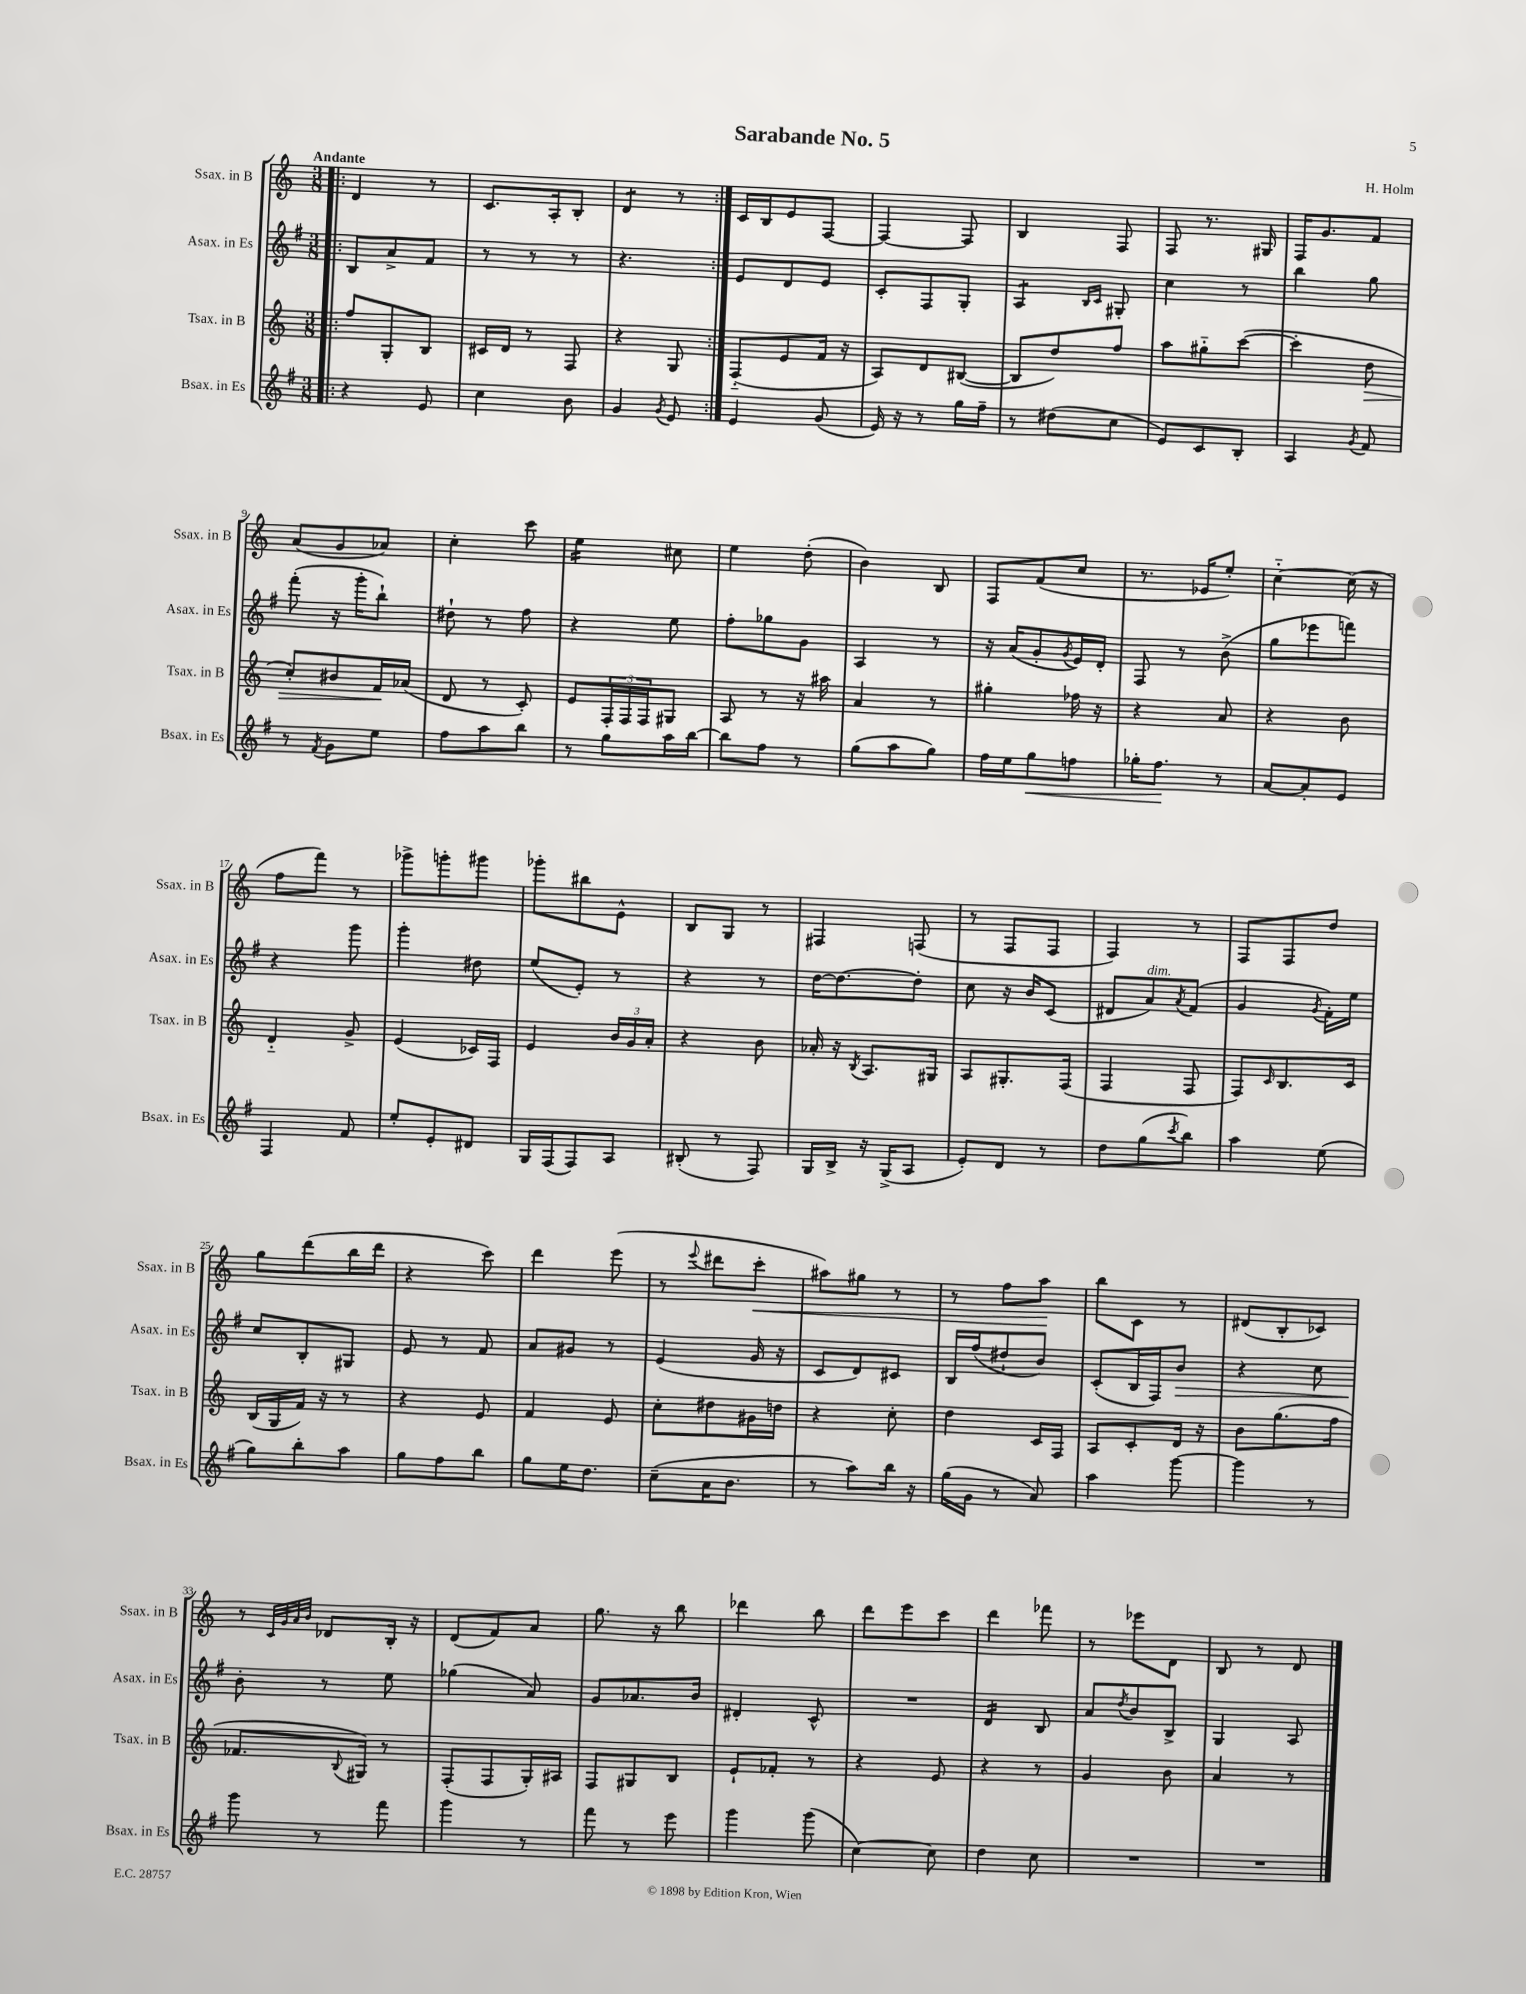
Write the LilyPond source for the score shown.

\header { title = "Sarabande No. 5" composer = "H. Holm" }
<<
\new StaffGroup <<
\new Staff = "s0" \with { instrumentName = "Ssax. in B" shortInstrumentName = "Ssax. in B" } {
    \clef treble \key c \major \numericTimeSignature \time 3/8 \tempo "Andante"
    \repeat volta 2 { \bar ".|:" d'4 r8 |
    c'8. a16-. b8-. |
    d'4:8 r8 | }
    c'16 b16 e'8 f8~ |
    f4~ f8 |
    b4 f8 |
    f8 r8. gis16 |
    f16 g'8. f'8 |
    a'8( g'8 aes'8) |
    c''4-. c'''8 |
    e''4:16 cis''8 |
    e''4 d''8-.( |
    b'4) b8 |
    f8 f'8( c''8 |
    r8. ees'16 e''8-.) |
    c''4~-_ c''16( r16 |
    f''8 f'''8) r8 |
    ges'''8-> g'''8-. gis'''8 |
    ges'''8-. bis''8 e'8-^ |
    b8 g8 r8 |
    fis4 f8( |
    r8 f8 f8 |
    f4) r8 |
    f8 f8 d''8 |
    g''8 d'''8( b''16 d'''16 |
    r4 c'''8) |
    d'''4 e'''8( |
    r8 \appoggiatura { e'''8 } dis'''8 c'''8-.\< |
    ais''8) gis''8 r8 |
    r8 f''8 a''8\! |
    b''8 c'8 r8 |
    dis'8( b8-. ces'8) |
    r8 \grace { c'32 g'32 a'32 b'32 } des'8 b16-. r16 |
    d'8( f'8) a'8 |
    g''8. r16 b''8 |
    des'''4 b''8 |
    d'''8 e'''8 c'''8 |
    d'''4 fes'''8 |
    r8 ees'''8 d'8 |
    b8 r8 d'8 \bar "|." |
}
\new Staff = "s1" \with { instrumentName = "Asax. in Es" shortInstrumentName = "Asax. in Es" } {
    \clef treble \key g \major \numericTimeSignature \time 3/8
    \repeat volta 2 { \bar ".|:" b8 a'8-> fis'8 |
    r8 r8 r8 |
    r4. | }
    e'8 d'8 e'8 |
    c'8-. fis8 g8-. |
    a4:8 \grace { b16 c'16 } gis8-. |
    c''4 r8 |
    b''4 g''8 |
    fis'''8-.( r16 g'''16-. b''8-!) |
    dis''8-! r8 fis''8 |
    r4 e''8 |
    fis''8-. ges''8 g'8 |
    a4 r8 |
    r16 a'16( g'8-. \acciaccatura { g'8 } e'16) d'16-. |
    fis8 r8 b'8->( |
    g''8 ees'''8 f'''8) |
    r4 g'''8 |
    g'''4-. dis''8 |
    e''8( e'8-.) r8 |
    r4 r8 |
    d''16~ d''8.~ d''8-. |
    c''8 r16 b'16 c'8( |
    dis'8 a'8^\markup { \italic "dim." }) \acciaccatura { a'8 } fis'8( |
    g'4 \acciaccatura { g'8 } fis'16-.) e''16 |
    c''8 b8-. gis8 |
    e'8 r8 fis'8 |
    a'8 gis'8 r8 |
    e'4( g'16 r16 |
    c'8 d'8) cis'8 |
    b16 fis''16( dis''8-! b'8) |
    c'8-.( b16 fis16) b'8\> |
    r4 c''8 |
    b'8-.\! r8 e''8 |
    ges''4( a'8) |
    g'8 aes'8. b'16 |
    dis'4-. c'8-^ |
    R4. |
    d'4:16 b8 |
    a'8 \acciaccatura { d''8 } b'8 b8-> |
    g4 a8 \bar "|." |
}
\new Staff = "s2" \with { instrumentName = "Tsax. in B" shortInstrumentName = "Tsax. in B" } {
    \clef treble \key c \major \numericTimeSignature \time 3/8
    \repeat volta 2 { \bar ".|:" f''8 g8-. b8 |
    cis'16 d'16 r8 f8 |
    r4 g8 | }
    f8-_( e'8 f'16 r16 |
    a8) d'8 bis8~( |
    bis8 d''8) f''8 |
    a''8 gis''8-_ c'''8~( |
    c'''4-. d''8\> |
    c''8-.) bis'8 f'16\! aes'16( |
    d'8 r8 c'8-.) |
    e'8 \tuplet 3/2 { f16-. f16 f16 } gis8 |
    a8 r8 r16 ais''16 |
    a'4 r8 |
    gis''4-. fes''16 r16 |
    r4 a'8 |
    r4 b'8 |
    d'4-_ g'8-> |
    e'4( ces'16) f16 |
    e'4 \tuplet 3/2 { b'16 g'16 a'16-. } |
    r4 b'8 |
    aes'16-. r16 \acciaccatura { b8 } a8. gis16 |
    a8 gis8.-. f16( |
    f4 f8 |
    f8) \grace { c'16 } b8. c'16 |
    b16( g16 f'16) r16 r8 |
    r4 e'8 |
    f'4 e'8 |
    c''8-. dis''8 gis'16 d''16 |
    r4 c''8-. |
    d''4 c'16 f16 |
    a8 c'8-. d'16 r16 |
    b'8 g''8.( f''16 |
    fes'8. \appoggiatura { b8 } gis16) r8 |
    f8-.( f8 g16-.) ais16 |
    f8 gis8 b8 |
    e'8-! fes'8-. r8 |
    r4 e'8 |
    r4 r8 |
    g'4 b'8 |
    a'4 r8 \bar "|." |
}
\new Staff = "s3" \with { instrumentName = "Bsax. in Es" shortInstrumentName = "Bsax. in Es" } {
    \clef treble \key g \major \numericTimeSignature \time 3/8
    \repeat volta 2 { \bar ".|:" r4 e'8 |
    c''4 b'8 |
    g'4 \acciaccatura { g'8 } e'8 | }
    e'4 g'8( |
    e'16) r16 r8 g''16 fis''16-- |
    r8 dis''8( c''8 |
    e'8) c'8 b8-. |
    a4 \acciaccatura { g'8 } fis'8 |
    r8 \acciaccatura { fis'8 } g'8 e''8 |
    fis''8 a''8 b''8 |
    r8 g''8 a''16 b''16~ |
    b''8 fis''8 r8 |
    g''8( a''8 g''8) |
    fis''16 e''16 g''8\< f''8 |
    ges''16-. fis''8.\! r8 |
    a'8~ a'8-. e'8 |
    fis4 fis'8 |
    e''8-. e'8-. dis'8 |
    g16 fis16( fis8) a8 |
    bis8-.( r8 fis8) |
    g16 b16-> r16 g16->( a8 |
    e'8-.) d'8 r8 |
    d''8 g''8( \acciaccatura { c'''8 } b''8) |
    a''4 e''8( |
    g''8) b''8-. a''8 |
    g''8 fis''8 b''8 |
    g''8 e''16 d''8. |
    c''8--( a'16 b'8. |
    r8 a''8) b''16 r16 |
    g''16( g'16 r8 a'8) |
    a''4 g'''8~ |
    g'''4 r8 |
    g'''8 r8 fis'''8 |
    g'''4 r8 |
    fis'''8 r8 e'''8 |
    g'''4 g'''8( |
    c''4~) c''8 |
    d''4 c''8 |
    R4. |
    R4. \bar "|." |
}
>>
>>
